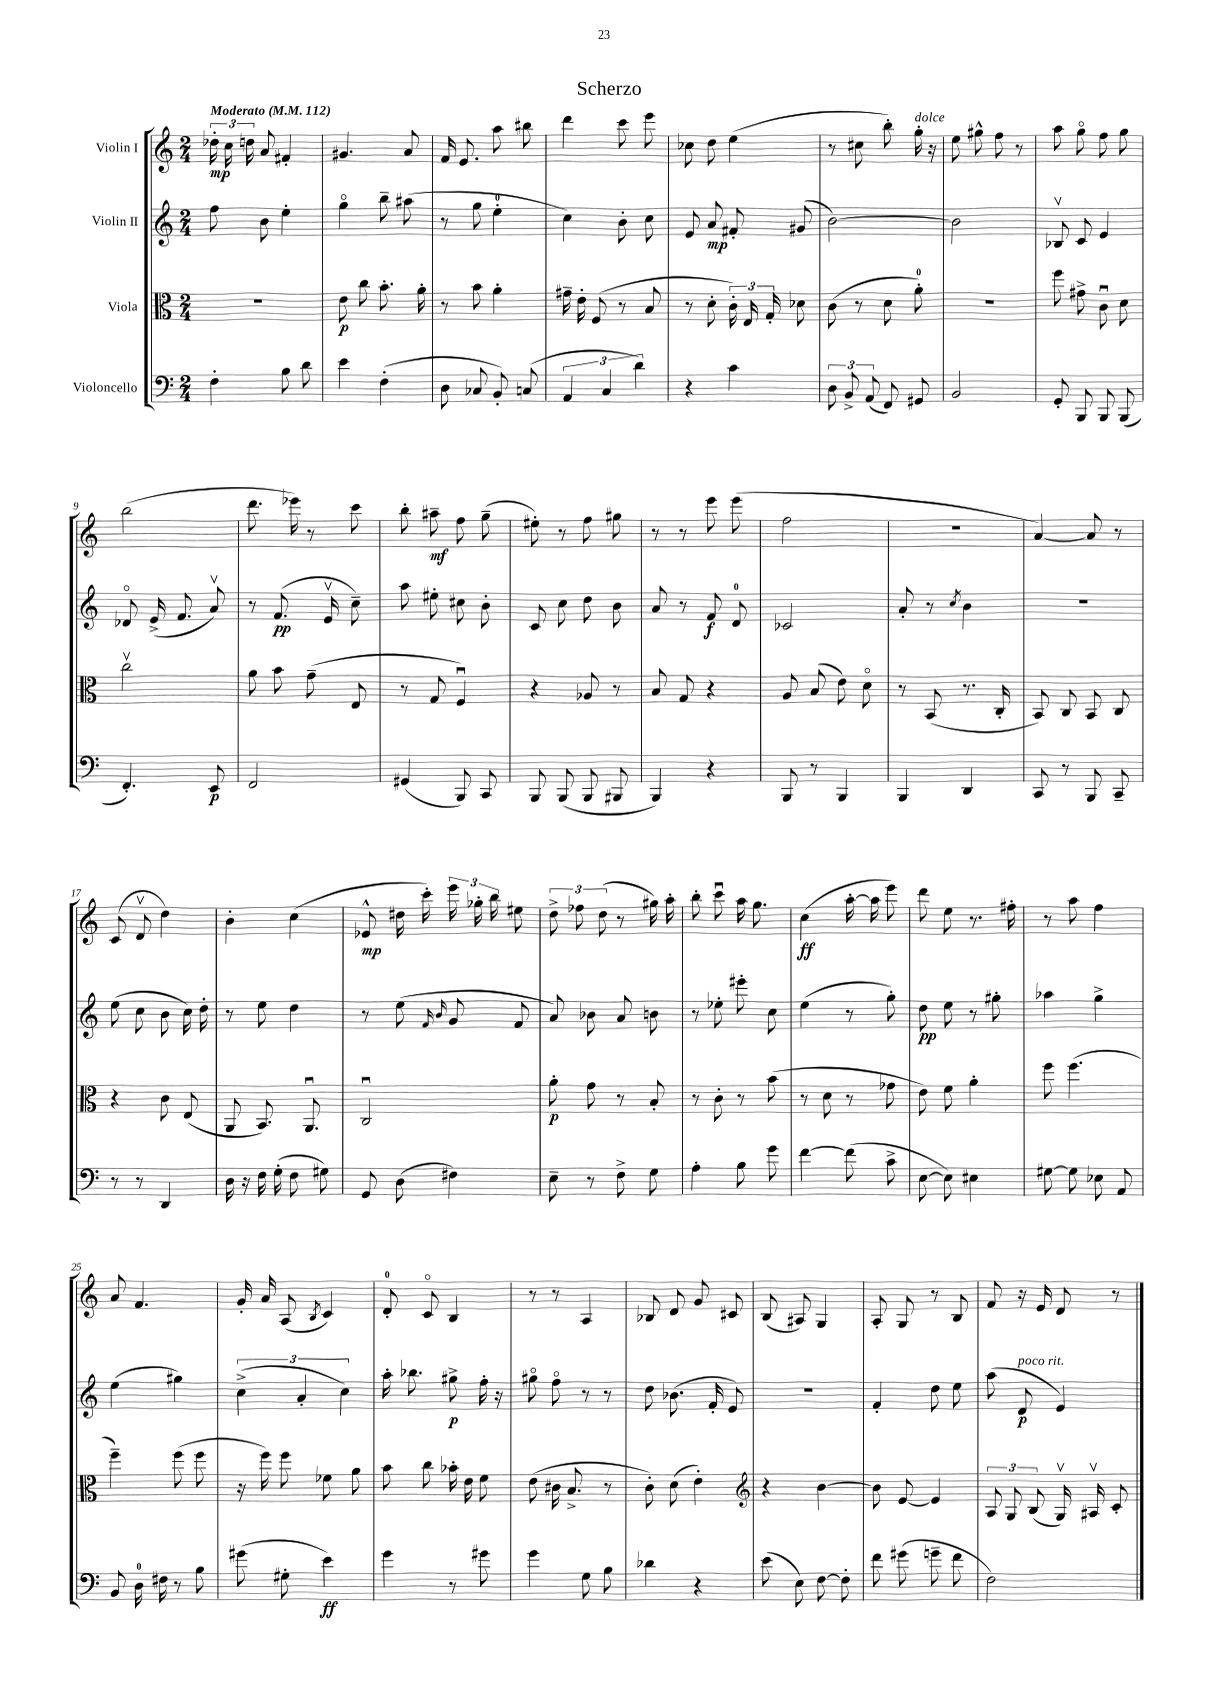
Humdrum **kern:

**kern	**dynam	**kern	**dynam	**kern	**dynam	**kern	**dynam
*part4	*part4	*part3	*part3	*part2	*part2	*part1	*part1
*staff4	*staff4	*staff3	*staff3	*staff2	*staff2	*staff1	*staff1
*I"Violoncello	*	*I"Viola	*	*I"Violin II	*	*I"Violin I	*
*clefF4	*	*clefC3	*	*clefG2	*	*clefG2	*
*k[]	*	*k[]	*	*k[]	*	*k[]	*
*M2/4	*	*M2/4	*	*M2/4	*	*M2/4	*
*MM112	*	*MM112	*	*MM112	*	*MM112	*
=1	=1	=1	=1	=1	=1	=1	=1
!	!	!	!	!	!	!LO:TX:a:B:t=Moderato	!
4F'\	.	2r	.	8ff\	.	24dd-X'\	mp
.	.	.	.	.	.	24cc\	.
.	.	.	.	.	.	24ddn\	.
.	.	.	.	8b\	.	8a/	.
8B\	.	.	.	4ee'\	.	4f#X'/	.
8d\	.	.	.	.	.	.	.
=2	=2	=2	=2	=2	=2	=2	=2
4e\	.	8e\	p	4gg\	.	4.g#X/	.
.	.	8cc\	.	.	.	.	.
(4F'\	.	8.b'\	.	8bb~\	.	.	.
.	.	.	.	(8aa#X\	.	8a/	.
.	.	16a'\	.	.	.	.	.
=3	=3	=3	=3	=3	=3	=3	=3
8D\	.	8r	.	8r	.	16f/	.
.	.	.	.	.	.	8.e/	.
8C-X/	.	8b\	.	8gg\	.	.	.
8BB'/)	.	4a'\	.	4ee'\	.	8aa\	.
(8Cn/	.	.	.	.	.	8bb#X\	.
=4	=4	=4	=4	=4	=4	=4	=4
6AA/	.	16g#X~\	.	4cc\)	.	4ddd\	.
.	.	16e'\	.	.	.	.	.
.	.	(8F/	.	.	.	.	.
6C/	.	.	.	.	.	.	.
.	.	8r	.	8b'\	.	8ccc\	.
6d\)	.	.	.	.	.	.	.
.	.	8B/	.	8cc\	.	8eee\	.
=5	=5	=5	=5	=5	=5	=5	=5
4r	.	8r	.	8e/	.	8cc-X\	.
.	.	8d'\	.	8a/	mp	8dd\	.
4c\	.	24c'\)	.	8f#X'/	.	(4ee\	.
.	.	24E/	.	.	.	.	.
.	.	24G'/	.	.	.	.	.
.	.	8d-X\	.	(8g#X/	.	.	.
=6	=6	=6	=6	=6	=6	=6	=6
12D\	.	(8c\	.	[2b\)	.	8r	.
12BB^/	.	.	.	.	.	.	.
.	.	8r	.	.	.	8cc#X\	.
(12AA/	.	.	.	.	.	.	.
8FF/)	.	8d\	.	.	.	8bb'\)	.
!	!	!	!	!	!	!LO:TX:a:i:t=dolce	!
8GG#X/	.	8a'\)	.	.	.	16gg'\	.
.	.	.	.	.	.	16r	.
=7	=7	=7	=7	=7	=7	=7	=7
2BB/	.	2r	.	2b\]	.	8ee\	.
.	.	.	.	.	.	8gg#X^^\	.
.	.	.	.	.	.	8ff\	.
.	.	.	.	.	.	8r	.
=8	=8	=8	=8	=8	=8	=8	=8
8GG'/	.	8ff\	.	8B-Xv/	.	8aa\	.
8BBB/	.	8g#X^\	.	8c/	.	8gg\	.
8BBB/	.	8cu\	.	4e/	.	8ff\	.
(8BBB/	.	8d\	.	.	.	8gg\	.
!!LO:LB:g=z
=9	=9	=9	=9	=9	=9	=9	=9
4.FF'/)	.	2ccv\	.	8d-X/	.	(2bb\	.
.	.	.	.	(16e^/	.	.	.
.	.	.	.	8.f/	.	.	.
8EE/	p	.	.	8av/)	.	.	.
=10	=10	=10	=10	=10	=10	=10	=10
2FF/	.	8a\	.	8r	.	8.ddd\	.
.	.	8b\	.	(8.f/	pp	.	.
.	.	.	.	.	.	16eee-X\)	.
.	.	(8g~\	.	.	.	8r	.
.	.	.	.	16ev/	.	.	.
.	.	8E/	.	8cc~\)	.	8ccc\	.
=11	=11	=11	=11	=11	=11	=11	=11
(4GG#X/	.	8r	.	8aa\	.	8bb'\	.
.	.	8G/	.	8ee#X'\	.	8aa#X~\	mf
8BBB/)	.	4Fu/)	.	8cc#X\	.	8ff\	.
8CC/	.	.	.	8b'\	.	(8gg~\	.
=12	=12	=12	=12	=12	=12	=12	=12
8BBB/	.	4r	.	8c/	.	8ee#X'\)	.
(8BBB/	.	.	.	8cc\	.	8r	.
8BBB/	.	8A-X/	.	8dd\	.	8ff\	.
8BBB#X/	.	8r	.	8b\	.	8gg#X\	.
=13	=13	=13	=13	=13	=13	=13	=13
4BBB/)	.	8B/	.	8a/	.	8r	.
.	.	8G/	.	8r	.	8r	.
4r	.	4r	.	8f/	f	8eee\	.
.	.	.	.	8d/	.	(8eee\	.
=14	=14	=14	=14	=14	=14	=14	=14
8BBB/	.	8A/	.	2c-X/	.	2ff\	.
8r	.	(8B/	.	.	.	.	.
4BBB/	.	8e\)	.	.	.	.	.
.	.	8d\	.	.	.	.	.
=15	=15	=15	=15	=15	=15	=15	=15
4BBB/	.	8r	.	8a'/	.	2r	.
.	.	(8BB/	.	8r	.	.	.
.	.	.	.	8qcc/	.	.	.
4DD/	.	8.r	.	4b\	.	.	.
.	.	16C'/	.	.	.	.	.
=16	=16	=16	=16	=16	=16	=16	=16
8CC/	.	8BB/)	.	2r	.	[4a/)	.
8r	.	8C/	.	.	.	.	.
8BBB/	.	8BB/	.	.	.	8a/]	.
8CC~/	.	8C/	.	.	.	8r	.
!!LO:LB:g=z
=17	=17	=17	=17	=17	=17	=17	=17
8r	.	4r	.	(8ee\	.	(8c/	.
8r	.	.	.	8cc\	.	8dv/	.
4DD/	.	8c\	.	8b\	.	4dd\)	.
.	.	(8E/	.	16cc\)	.	.	.
.	.	.	.	16dd'\	.	.	.
=18	=18	=18	=18	=18	=18	=18	=18
16D\	.	8AA/	.	8r	.	4b'\	.
16r	.	.	.	.	.	.	.
16F\	.	8.BB/)	.	8ee\	.	.	.
(16G'\	.	.	.	.	.	.	.
8F\	.	.	.	4dd\	.	(4cc\	.
.	.	8.AAu/	.	.	.	.	.
8G#X\)	.	.	.	.	.	.	.
=19	=19	=19	=19	=19	=19	=19	=19
8GG/	.	2Cu/	.	8r	.	8e-X^^/	mp
(8D\	.	.	.	(8ee\	.	16dd#X\	.
.	.	.	.	.	.	16ccc'\)	.
.	.	.	.	16qqf/	.	.	.
.	.	.	.	16qqb/	.	.	.
4F#X\)	.	.	.	8g/	.	24eee\	.
.	.	.	.	.	.	24gg-X'\	.
.	.	.	.	.	.	24bb\	.
.	.	.	.	8f/	.	8ee#X\	.
=20	=20	=20	=20	=20	=20	=20	=20
8E~\	.	8a'\	p	8a/)	.	12dd^\	.
.	.	.	.	.	.	12ff-X\	.
8r	.	8g\	.	8b-X\	.	.	.
.	.	.	.	.	.	(12dd\	.
8F^\	.	8r	.	8a/	.	8r	.
8G\	.	8B'/	.	8bn\	.	16gg#X\)	.
.	.	.	.	.	.	16aa'\	.
=21	=21	=21	=21	=21	=21	=21	=21
4A'\	.	8r	.	8r	.	8bb'\	.
.	.	8c'\	.	8ee-X'\	.	8cccu\	.
8B\	.	8r	.	8eee#X'\	.	16aa\	.
.	.	.	.	.	.	8.gg\	.
8g\	.	(8b\	.	8cc\	.	.	.
=22	=22	=22	=22	=22	=22	=22	=22
[4f\	.	8r	.	(4ee\	.	(4cc\	ff
.	.	8d\	.	.	.	.	.
(8f\]	.	8r	.	8r	.	[16aa'\	.
.	.	.	.	.	.	16aa\]	.
8c^\	.	8g-X\	.	8gg'\)	.	8eee\)	.
=23	=23	=23	=23	=23	=23	=23	=23
[8E\	.	8e\)	.	8dd\	pp	8ddd\	.
8E\])	.	8f\	.	8ee\	.	8ee\	.
4E#X\	.	4a'\	.	8r	.	8.r	.
.	.	.	.	8gg#X'\	.	.	.
.	.	.	.	.	.	16ff#X'\	.
=24	=24	=24	=24	=24	=24	=24	=24
[8G#X\	.	8ff\	.	4aa-X\	.	8r	.
8G#\]	.	(4.ff\	.	.	.	8aa\	.
8E-X\	.	.	.	4gg^\	.	4ff\	.
8AA/	.	.	.	.	.	.	.
!!LO:LB:g=z
=25	=25	=25	=25	=25	=25	=25	=25
8BB/	.	4ff~\)	.	(4ee\	.	8a/	.
16D\	.	.	.	.	.	4.f/	.
16F#X\	.	.	.	.	.	.	.
8r	.	(8ff\	.	4gg#X\)	.	.	.
8B\	.	8ff\	.	.	.	.	.
=26	=26	=26	=26	=26	=26	=26	=26
(8g#X\	.	16r	.	(6cc^\	.	16g'/	.
.	.	16ff\)	.	.	.	16a/	.
8G#X'\	.	8ff\	.	.	.	(8A/	.
.	.	.	.	6a'/	.	.	.
.	.	.	.	.	.	8qB/	.
4e\)	ff	8f-X\	.	.	.	4c/)	.
.	.	.	.	6cc\)	.	.	.
.	.	8a\	.	.	.	.	.
=27	=27	=27	=27	=27	=27	=27	=27
4g\	.	8b\	.	16aa'\	.	8d'/	.
.	.	.	.	8.bb-X\	.	.	.
.	.	8cc\	.	.	.	8c/	.
8r	.	16b-X'\	.	8gg#X^\	p	4B/	.
.	.	16e\	.	.	.	.	.
8g#X\	.	8f\	.	16ff'\	.	.	.
.	.	.	.	16r	.	.	.
=28	=28	=28	=28	=28	=28	=28	=28
4g\	.	(8e\	.	8gg#X\	.	8r	.
.	.	16c#X\	.	8ff\	.	8r	.
.	.	8.B^/	.	.	.	.	.
8G\	.	.	.	8r	.	4A/	.
8B\	.	8r	.	8r	.	.	.
=29	=29	=29	=29	=29	=29	=29	=29
4d-X\	.	8c'\)	.	8dd\	.	8B-X/	.
.	.	(8d\	.	(8.b-X\	.	8d/	.
4r	.	4e'\)	.	.	.	8g/	.
.	.	.	.	16f'/	.	.	.
.	.	.	.	8e/)	.	8c#X/	.
=30	=30	=30	=30	=30	=30	=30	=30
*	*	*clefG2	*	*	*	*	*
(8e\	.	4r	.	2r	.	(8B/	.
8E\)	.	.	.	.	.	8A#X/)	.
[8F\	.	[4b\	.	.	.	4G/	.
8F'\]	.	.	.	.	.	.	.
=31	=31	=31	=31	=31	=31	=31	=31
8f\	.	8b\]	.	4f'/	.	8A'/	.
(8g#X\	.	[8e/	.	.	.	8G/	.
8gn~\	.	4e/]	.	8dd\	.	8r	.
8f\	.	.	.	8ee\	.	8B/	.
=32	=32	=32	=32	=32	=32	=32	=32
2F\)	.	12A/	.	(8aa\	.	8f/	.
.	.	12G/	.	.	.	.	.
!	!	!	!	!LO:TX:a:i:t=poco rit.	!	!	!
.	.	.	.	8d/	p	16r	.
.	.	(12B/	.	.	.	.	.
.	.	.	.	.	.	16e/	.
.	.	16Gv/)	.	4e/)	.	8d/	.
.	.	16A#Xv/	.	.	.	.	.
.	.	8c'/	.	.	.	8r	.
==	==	==	==	==	==	==	==
*-	*-	*-	*-	*-	*-	*-	*-
